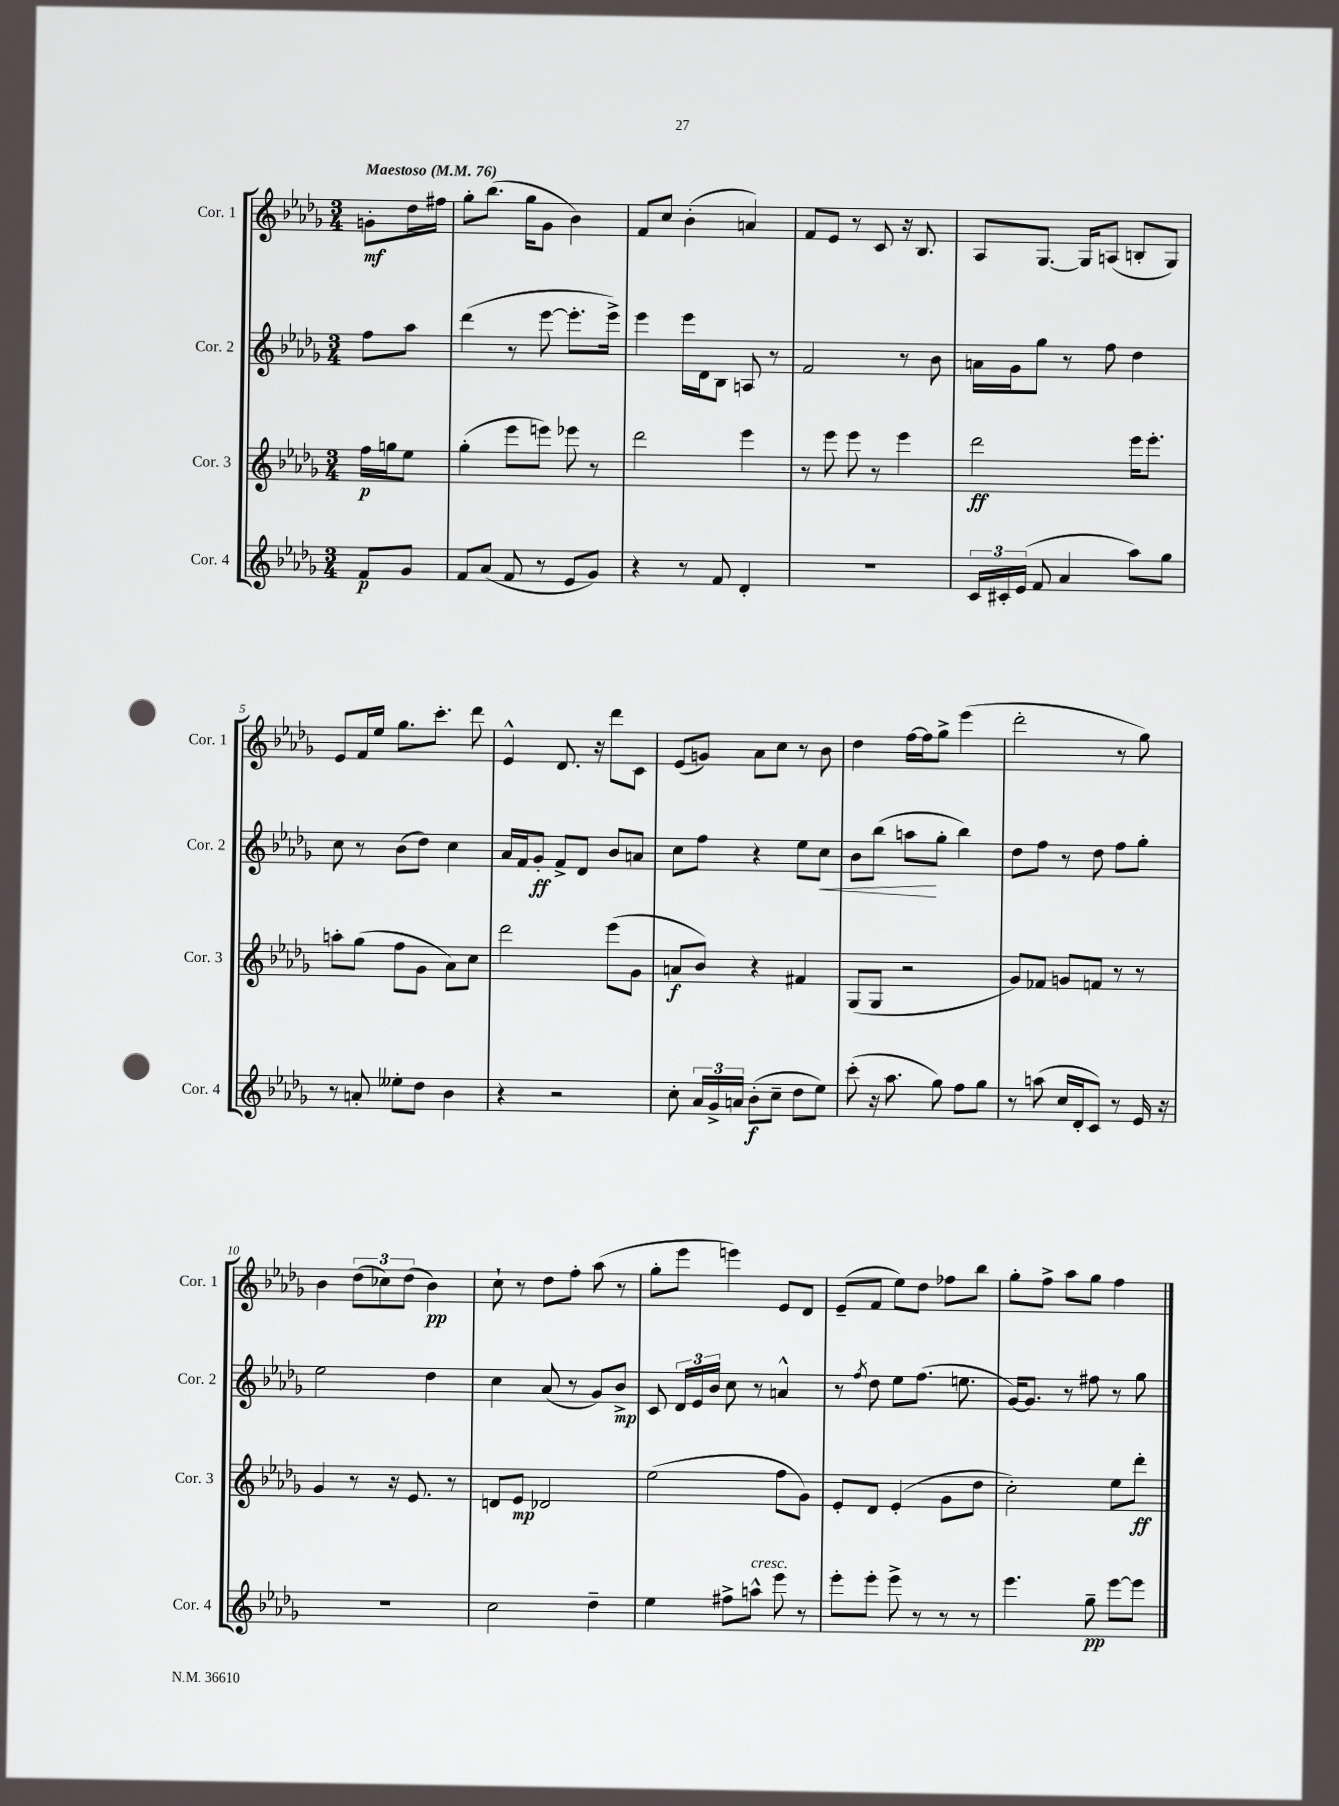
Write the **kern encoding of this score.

**kern	**dynam	**kern	**dynam	**kern	**dynam	**kern	**dynam
*part4	*part4	*part3	*part3	*part2	*part2	*part1	*part1
*staff4	*staff4	*staff3	*staff3	*staff2	*staff2	*staff1	*staff1
*I"Cor. 4	*	*I"Cor. 3	*	*I"Cor. 2	*	*I"Cor. 1	*
*I'Cor. 4	*	*I'Cor. 3	*	*I'Cor. 2	*	*I'Cor. 1	*
*clefG2	*	*clefG2	*	*clefG2	*	*clefG2	*
*k[b-e-a-d-g-]	*	*k[b-e-a-d-g-]	*	*k[b-e-a-d-g-]	*	*k[b-e-a-d-g-]	*
*M3/4	*	*M3/4	*	*M3/4	*	*M3/4	*
*MM76	*	*MM76	*	*MM76	*	*MM76	*
=	=	=	=	=	=	=	=
!	!	!	!	!	!	!LO:TX:a:B:t=Maestoso	!
8f/L	p	16ff\LL	p	8ff\L	.	8gn'\L	mf
.	.	16ggn\J	.	.	.	.	.
8g-/J	.	8ee-\J	.	8aa-\J	.	16dd-\L	.
.	.	.	.	.	.	16ff#X\JJ	.
=1	=1	=1	=1	=1	=1	=1	=1
8f/L	.	(4gg-'\	.	(4ddd-\	.	8gg-'\L	.
(8a-/J	.	.	.	.	.	(8.bb-\J	.
8f/	.	8eee-\L	.	8r	.	.	.
.	.	.	.	.	.	16gg-\KL	.
8r	.	8eeen\J)	.	[8eee-\	.	8g-\J	.
8e-/L	.	8eee-X\	.	8.eee-'\L]	.	4b-\)	.
8g-/J)	.	8r	.	.	.	.	.
.	.	.	.	16eee-^\Jk)	.	.	.
=2	=2	=2	=2	=2	=2	=2	=2
4r	.	2ddd-\	.	4eee-\	.	8f/L	.
.	.	.	.	.	.	8cc/J	.
8r	.	.	.	16eee-\LL	.	(4b-'\	.
.	.	.	.	16d-\J	.	.	.
8f/	.	.	.	8B-\J	.	.	.
4d-'/	.	4eee-\	.	8An/	.	4an/)	.
.	.	.	.	8r	.	.	.
=3	=3	=3	=3	=3	=3	=3	=3
2.r	.	8r	.	2f/	.	8f/L	.
.	.	8eee-\	.	.	.	8e-/J	.
.	.	8eee-\	.	.	.	8r	.
.	.	8r	.	.	.	8c/	.
.	.	4eee-\	.	8r	.	16r	.
.	.	.	.	.	.	8.B-/	.
.	.	.	.	8b-\	.	.	.
=4	=4	=4	=4	=4	=4	=4	=4
24c/LL	.	2ddd-\	ff	16an\LL	.	8A-/L	.
24c#X'/	.	.	.	.	.	.	.
.	.	.	.	16g-\J	.	.	.
(24e-/JJ	.	.	.	.	.	.	.
8f/	.	.	.	8gg-\J	.	[8.G-/J	.
4a-/	.	.	.	8r	.	.	.
.	.	.	.	.	.	16G-/KL]	.
.	.	.	.	8ff\	.	(8An/J	.
8aa-\L)	.	16eee-\KL	.	4dd-\	.	8Bn'/L	.
.	.	8.eee-'\J	.	.	.	.	.
8gg-\J	.	.	.	.	.	8G-/J)	.
!!LO:LB:g=z
=5	=5	=5	=5	=5	=5	=5	=5
8r	.	8aan'\L	.	8cc\	.	8e-/L	.
8an'/	.	(8gg-\J	.	8r	.	16f/L	.
.	.	.	.	.	.	16ee-/JJ	.
8ee--X'\L	.	8ff\L	.	(8b-\L	.	8.gg-\L	.
8dd-\J	.	8g-\J	.	8dd-\J)	.	.	.
.	.	.	.	.	.	8.ccc'\J	.
4b-\	.	8a-\L)	.	4cc\	.	.	.
.	.	8cc\J	.	.	.	8ddd-\	.
=6	=6	=6	=6	=6	=6	=6	=6
4r	.	2ddd-\	.	16a-/LL	.	4e-^^/	.
.	.	.	.	16f/J	.	.	.
.	.	.	.	8g-'/J	ff	.	.
2r	.	.	.	8f^/L	.	8.d-/	.
.	.	.	.	8d-/J	.	.	.
.	.	.	.	.	.	16r	.
.	.	(8eee-\L	.	8b-/L	.	8ddd-\L	.
.	.	8g-\J	.	8an/J	.	8c\J	.
=7	=7	=7	=7	=7	=7	=7	=7
8cc'\	.	8an/L	f	8cc\L	.	(8e-/L	.
24a-/LL	.	8b-/J)	.	8ff\J	.	8gn/J)	.
24g-^/	.	.	.	.	.	.	.
24an/JJ	.	.	.	.	.	.	.
(8b-'\L	f	4r	.	4r	.	8a-\L	.
8cc~\J	.	.	.	.	.	8cc\J	.
8dd-\L	.	4f#X/	.	8ee-\L	.	8r	.
!	!	!	!	!	!LO:HP:b	!	!
8ee-\J)	.	.	.	8cc\J	<	8b-\	.
=8	=8	=8	=8	=8	=8	=8	=8
(8ccc'\	.	(8G-/L	.	8b-\L	.	4dd-\	.
16r	.	8G-/J	.	(8bb-\J	.	.	.
8.aa-\	.	.	.	.	.	.	.
.	.	2r	.	8aan\L	.	[16ff\LL	.
.	.	.	.	.	.	16ff\J]	.
8gg-\)	.	.	.	8gg-'\J	[	8gg-^\J	.
8ff\L	.	.	.	4bb-\)	.	(4eee-\	.
8gg-\J	.	.	.	.	.	.	.
=9	=9	=9	=9	=9	=9	=9	=9
8r	.	8g-/L)	.	8dd-\L	.	2ddd-'\	.
(8aan\	.	8f-X/J	.	8ff\J	.	.	.
16cc/LL	.	8gn/L	.	8r	.	.	.
16d-'/J	.	.	.	.	.	.	.
8c/J)	.	8fn/J	.	8dd-\	.	.	.
8r	.	8r	.	8ff\L	.	8r	.
16e-/	.	8r	.	8gg-'\J	.	8gg-\)	.
16r	.	.	.	.	.	.	.
!!LO:LB:g=z
=10	=10	=10	=10	=10	=10	=10	=10
2.r	.	4g-/	.	2ee-\	.	4b-\	.
.	.	8r	.	.	.	(12dd-\L	.
.	.	.	.	.	.	12cc-X\)	.
.	.	16r	.	.	.	.	.
.	.	.	.	.	.	(12dd-\J	.
.	.	8.e-/	.	.	.	.	.
.	.	.	.	4dd-\	.	4b-\)	pp
.	.	8r	.	.	.	.	.
=11	=11	=11	=11	=11	=11	=11	=11
2cc\	.	8dn/L	.	4cc\	.	8cc`\	.
.	.	8e-/J	mp	.	.	8r	.
.	.	2d-X/	.	(8a-/	.	8dd-\L	.
.	.	.	.	8r	.	8ff'\J	.
4dd-~\	.	.	.	8g-/L)	.	(8aa-\	.
.	.	.	.	8b-^/J	mp	8r	.
=12	=12	=12	=12	=12	=12	=12	=12
4ee-\	.	(2ee-\	.	8c/	.	8gg-'\L	.
.	.	.	.	24d-/LL	.	8eee-\J	.
.	.	.	.	24e-/	.	.	.
.	.	.	.	24b-/JJ	.	.	.
8ff#X^\L	.	.	.	8cc\	.	4eeen\)	.
!LO:TX:a:i:t=cresc.	!	!	!	!	!	!	!
8aan^^\J	.	.	.	8r	.	.	.
8eee-\	.	8ff\L	.	4an^^/	.	8e-/L	.
8r	.	8g-\J)	.	.	.	8d-/J	.
=13	=13	=13	=13	=13	=13	=13	=13
8eee-'\L	.	8e-'/L	.	8r	.	(8e-~/L	.
.	.	.	.	8qff/	.	.	.
8eee-'\J	.	8d-/J	.	8dd-\	.	8f/J	.
8eee-^\	.	(4e-'/	.	8ee-\L	.	8ee-\L)	.
8r	.	.	.	(8.ff\J	.	8dd-\J	.
8r	.	8g-\L	.	.	.	8ff-X\L	.
.	.	.	.	8.een\	.	.	.
8r	.	8dd-\J	.	.	.	8bb-\J	.
=14	=14	=14	=14	=14	=14	=14	=14
4.eee-\	.	2cc'\)	.	[16g-/KL)	.	8gg-'\L	.
.	.	.	.	8.g-/J]	.	.	.
.	.	.	.	.	.	8ff^\J	.
.	.	.	.	8r	.	8aa-\L	.
8gg-~\	pp	.	.	8ff#X\	.	8gg-\J	.
[8eee-\L	.	8ee-\L	.	8r	.	4ff\	.
8eee-\J]	.	8ddd-'\J	ff	8gg-\	.	.	.
==	==	==	==	==	==	==	==
*-	*-	*-	*-	*-	*-	*-	*-
